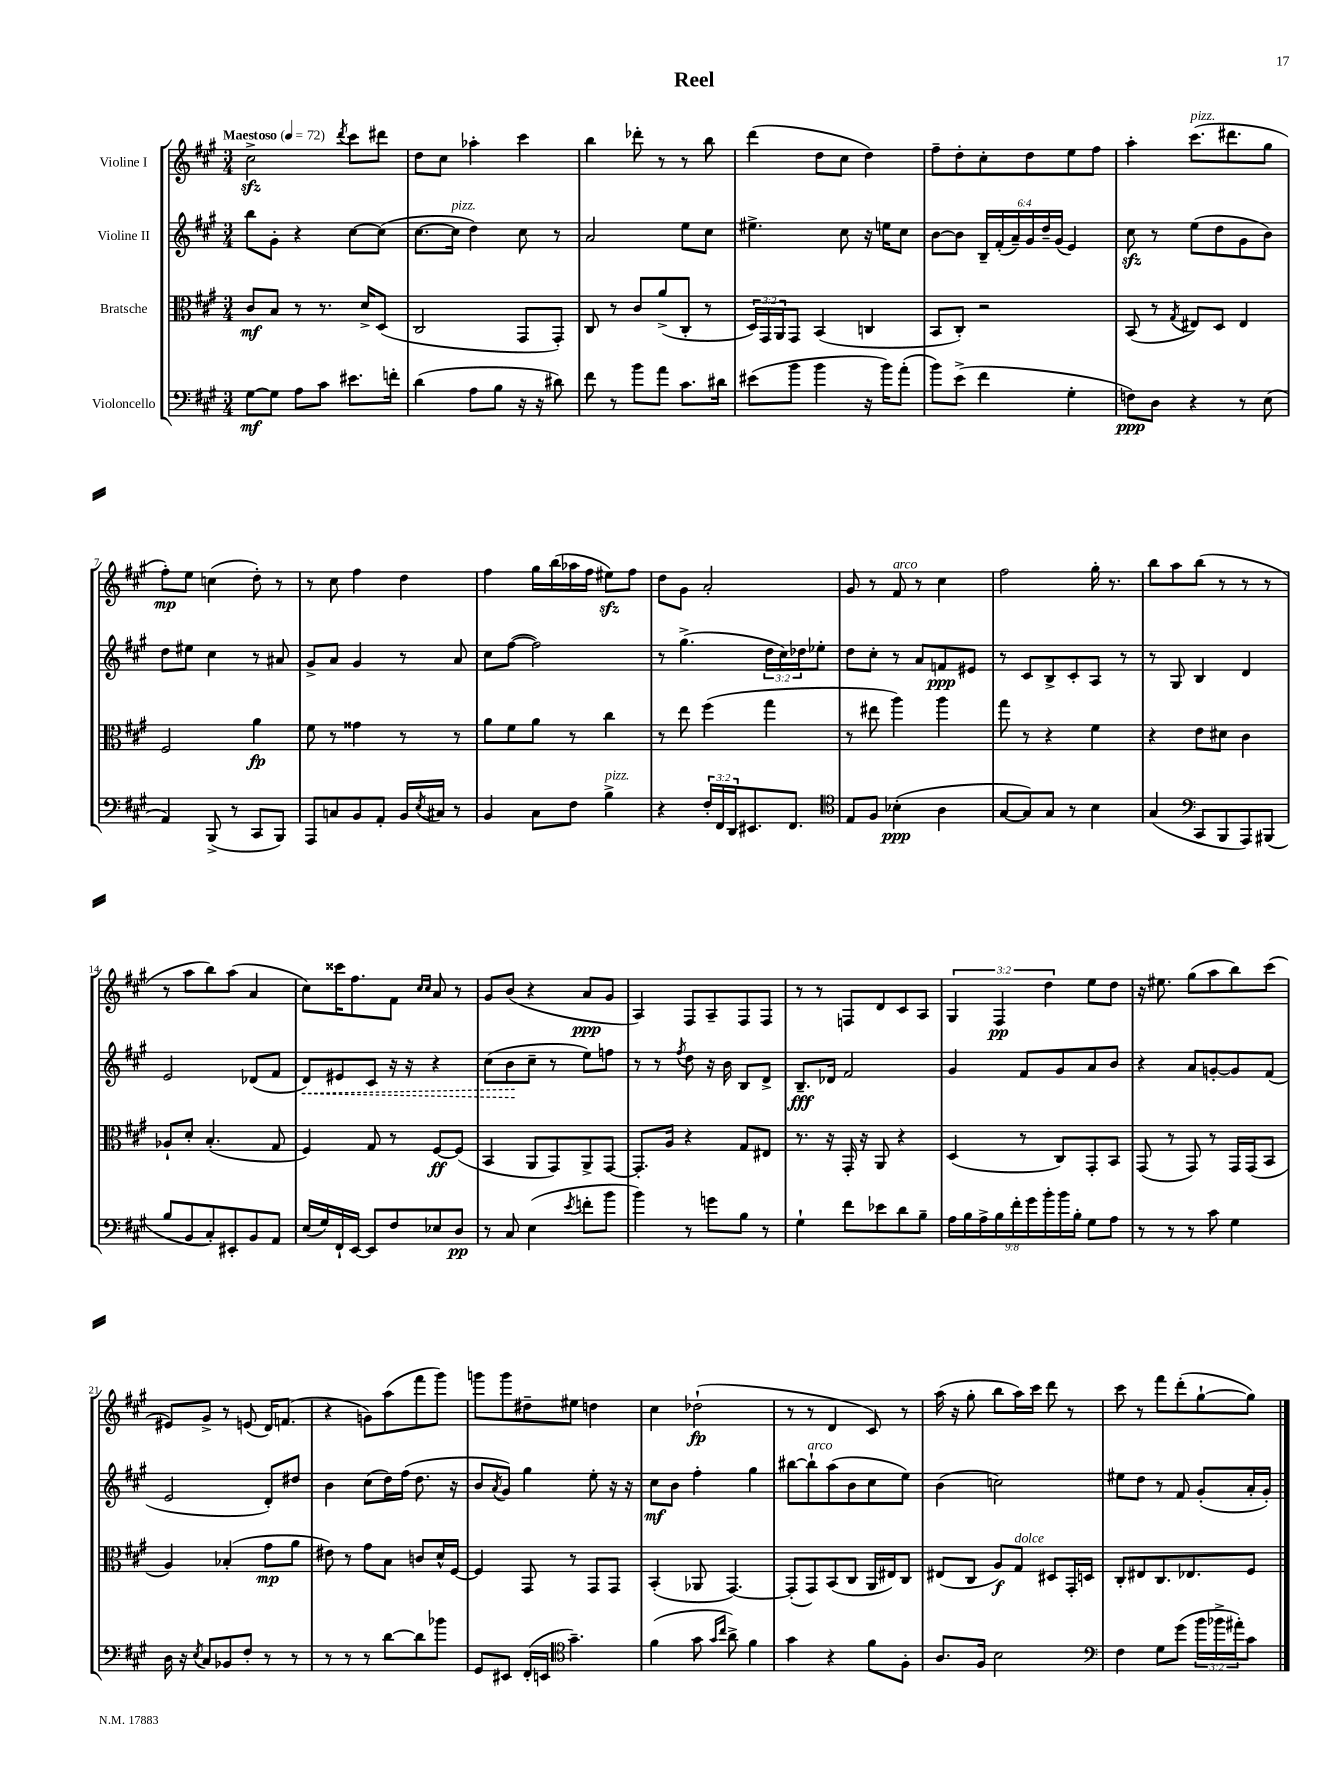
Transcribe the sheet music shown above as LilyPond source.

\header { title = "Reel" }
<<
\new StaffGroup <<
\new Staff = "s0" \with { instrumentName = "Violine I" } {
    \clef treble \key a \major \numericTimeSignature \time 3/4 \override Staff.TupletNumber.text = #tuplet-number::calc-fraction-text \tempo "Maestoso" 4 = 72
    cis''2->\sfz \acciaccatura { d'''8 } cis'''8 dis'''8 |
    d''8 cis''8 aes''4-. cis'''4 |
    b''4 des'''8-. r8 r8 b''8 |
    d'''4( d''8 cis''8 d''4) |
    fis''8-- d''8-. cis''8-. d''8 e''8 fis''8 |
    a''4-. cis'''8.^\markup { \italic "pizz." }( dis'''8. gis''8 |
    fis''8-.\mp) e''8 c''4( d''8-.) r8 |
    r8 cis''8 fis''4 d''4 |
    fis''4 gis''16 b''16( aes''16 fis''16 eis''8\sfz) fis''8 |
    d''8 gis'8 a'2-. |
    gis'8 r8 fis'8^\markup { \italic "arco" } r8 cis''4 |
    fis''2 gis''16-. r8. |
    b''8 a''8 b''8( r8 r8 r8 |
    r8 a''8 b''8) a''8( a'4 |
    cis''8) cisis'''16 fis''8. fis'8 \grace { cis''16 cis''16 } a'8 r8 |
    gis'8 b'8( r4 a'8\ppp gis'8 |
    a4) fis8 a8-- fis8 fis8 |
    r8 r8 f8 d'8 cis'8 a8 |
    \tuplet 3/2 { gis4 fis4\pp d''4 } e''8 d''8 |
    r16 eis''8. gis''8( a''8 b''8) cis'''8( |
    eis'8) gis'8-> r8 e'8( d'16) f'8.( |
    r4 g'8) a''8( fis'''8 gis'''8) |
    g'''8 g'''8 dis''8-- eis''8 d''4 |
    cis''4 des''2-!\fp( |
    r8 r8 d'4 cis'8) r8 |
    a''16( r16 gis''8-. b''8 a''16) cis'''16 d'''8 r8 |
    cis'''8 r8 fis'''8 d'''8-.( gis''8~-! gis''8) \bar "|." |
}
\new Staff = "s1" \with { instrumentName = "Violine II" } {
    \clef treble \key a \major \numericTimeSignature \time 3/4 \override Staff.TupletNumber.text = #tuplet-number::calc-fraction-text
    b''8 gis'8-. r4 cis''8~ cis''8( |
    cis''8.~ cis''16^\markup { \italic "pizz." } d''4) cis''8 r8 |
    a'2 e''8 cis''8 |
    eis''4.-> cis''8 r16 e''16 cis''8 |
    b'8~ b'8 \tuplet 6/4 { b16-- fis'16-.( a'16--) gis'16 d''16-- gis'16( } e'4) |
    cis''8\sfz r8 e''8( d''8 gis'8 b'8) |
    d''8 eis''8 cis''4 r8 ais'8 |
    gis'8-> a'8 gis'4 r8 a'8 |
    cis''8 fis''8~( fis''2) |
    r8 gis''4.->( \tuplet 3/2 { d''16 cis''16) des''16 } ees''8-. |
    d''8 cis''8-. r8 a'8 f'8\ppp eis'8 |
    r8 cis'8 b8-> cis'8-. a8 r8 |
    r8 gis8 b4 d'4 |
    e'2 des'8( fis'8 |
    \once \override Hairpin.style = #'dashed-line d'8\<) eis'8 cis'8 r16 r16 r4 |
    cis''8( b'8\! cis''8-- r8 e''8) f''8 |
    r8 r8 \acciaccatura { fis''8 } d''8 r16 b'16 b8 d'8-> |
    b8.--\fff des'16 fis'2 |
    gis'4 fis'8 gis'8 a'8 b'8 |
    r4 a'8 g'8~-. g'8 fis'8( |
    e'2 d'8-.) dis''8 |
    b'4 cis''8( d''16) fis''16( d''8. r16 |
    b'8 \acciaccatura { a'8 } gis'8) gis''4 e''8-. r16 r16 |
    cis''8\mf b'8 fis''4-. gis''4 |
    bis''8~ bis''8-!^\markup { \italic "arco" } a''8( b'8 cis''8 e''8) |
    b'4( c''2) |
    eis''8 d''8 r8 fis'8 gis'8-.( a'16-. gis'16-.) \bar "|." |
}
\new Staff = "s2" \with { instrumentName = "Bratsche" } {
    \clef alto \key a \major \numericTimeSignature \time 3/4 \override Staff.TupletNumber.text = #tuplet-number::calc-fraction-text
    cis'8\mf b8 r8 r8. d'16-> d8( |
    cis2 gis,8 gis,8-.) |
    cis8 r8 cis'8 a'8->( cis8-. r8 |
    \tuplet 3/2 { d16) gis,16 a,16 } gis,8 b,4( c4 |
    b,8 cis8-.) r2 |
    b,8( r8 \acciaccatura { gis8 } eis8) d8 eis4 |
    fis2 a'4\fp |
    fis'8 r8 gisis'4 r8 r8 |
    a'8 fis'8 a'8 r8 cis''4 |
    r8 e''8 fis''4( gis''4 |
    r8 eis''8 a''4) a''4 |
    gis''8 r8 r4 fis'4 |
    r4 e'8 dis'8 cis'4 |
    aes8-! d'8-. b4.-.( gis8 |
    fis4) gis8 r8 fis8~\ff fis8( |
    b,4 a,8 gis,8) a,8-> gis,8~ |
    gis,8.-. a16 r4 gis8 eis8 |
    r8. r16 gis,16-. r16 a,8 r4 |
    d4( r8 cis8) gis,8-. b,8 |
    gis,8( r8 gis,8) r8 gis,16 gis,16( b,8 |
    a4) bes4-.( gis'8\mp a'8 |
    eis'8) r8 gis'8 b8 c'8 d'16-^ fis16~ |
    fis4 gis,8 r8 gis,8 gis,8 |
    b,4-.( aes,8 gis,4.~) |
    gis,8-.( gis,8) b,8( cis8 a,16 eis16) cis8 |
    eis8( cis8 a8\f) gis8^\markup { \italic "dolce" } dis8 gis,16-. d16 |
    cis8-. eis8 cis8. ees8. fis8 \bar "|." |
}
\new Staff = "s3" \with { instrumentName = "Violoncello" } {
    \clef bass \key a \major \numericTimeSignature \time 3/4 \override Staff.TupletNumber.text = #tuplet-number::calc-fraction-text
    gis8~\mf gis8 a8 cis'8 eis'8. f'16-. |
    d'4( a8 b8 r16 r16 dis'8) |
    fis'8 r8 b'8 a'8 cis'8. dis'16 |
    eis'8( b'8 b'4 r16 b'16) a'8-.( |
    b'8) e'8->( fis'4 gis4-. |
    f8\ppp) d8 r4 r8 e8( |
    a,4) b,,8->( r8 cis,8 b,,8) |
    a,,8 c8 b,8 a,8-. b,16 \acciaccatura { e8 } cis16 r8 |
    b,4 cis8 fis8 b4->^\markup { \italic "pizz." } |
    r4 \tuplet 3/2 { fis16-. fis,16 d,16 } eis,8. fis,8. |
    \clef tenor e8 fis8 bes4-.\ppp( a4 |
    gis8~ gis8) gis8 r8 b4 |
    gis4( \clef bass cis,8 b,,8 a,,8) bis,,8( |
    b8 b,8 cis8-.) eis,8-. b,8 a,8 |
    e16( gis16) fis,16-! e,16~ e,8 fis8 ees8 d8\pp |
    r8 cis8 e4( \acciaccatura { e'8 } f'8-. b'8 |
    b'4) r8 g'8 b8 r8 |
    gis4-! fis'8 ees'8 d'8 b8-- |
    \tuplet 9/8 { a16 b16 a16-> b16 fis'16-. gis'16 b'16-. b'16 b16-. } gis8 a8 |
    r8 r8 r8 cis'8 gis4 |
    d16 r16 \acciaccatura { e8 } cis8 bes,8 fis8-. r8 r8 |
    r8 r8 r8 d'8~ d'8 bes'8 |
    gis,8 eis,8 fis,16-.( e,16 \clef tenor gis'4.--) |
    fis'4( gis'8 \grace { gis'16 cis''16 } a'8->) fis'4 |
    gis'4 r4 fis'8 fis8-. |
    a8. fis16 b2 |
    \clef bass fis4 gis8 gis'8( \tuplet 3/2 { b'16 bes'16-> ais'16-.) } cis'8 \bar "|." |
}
>>
>>
